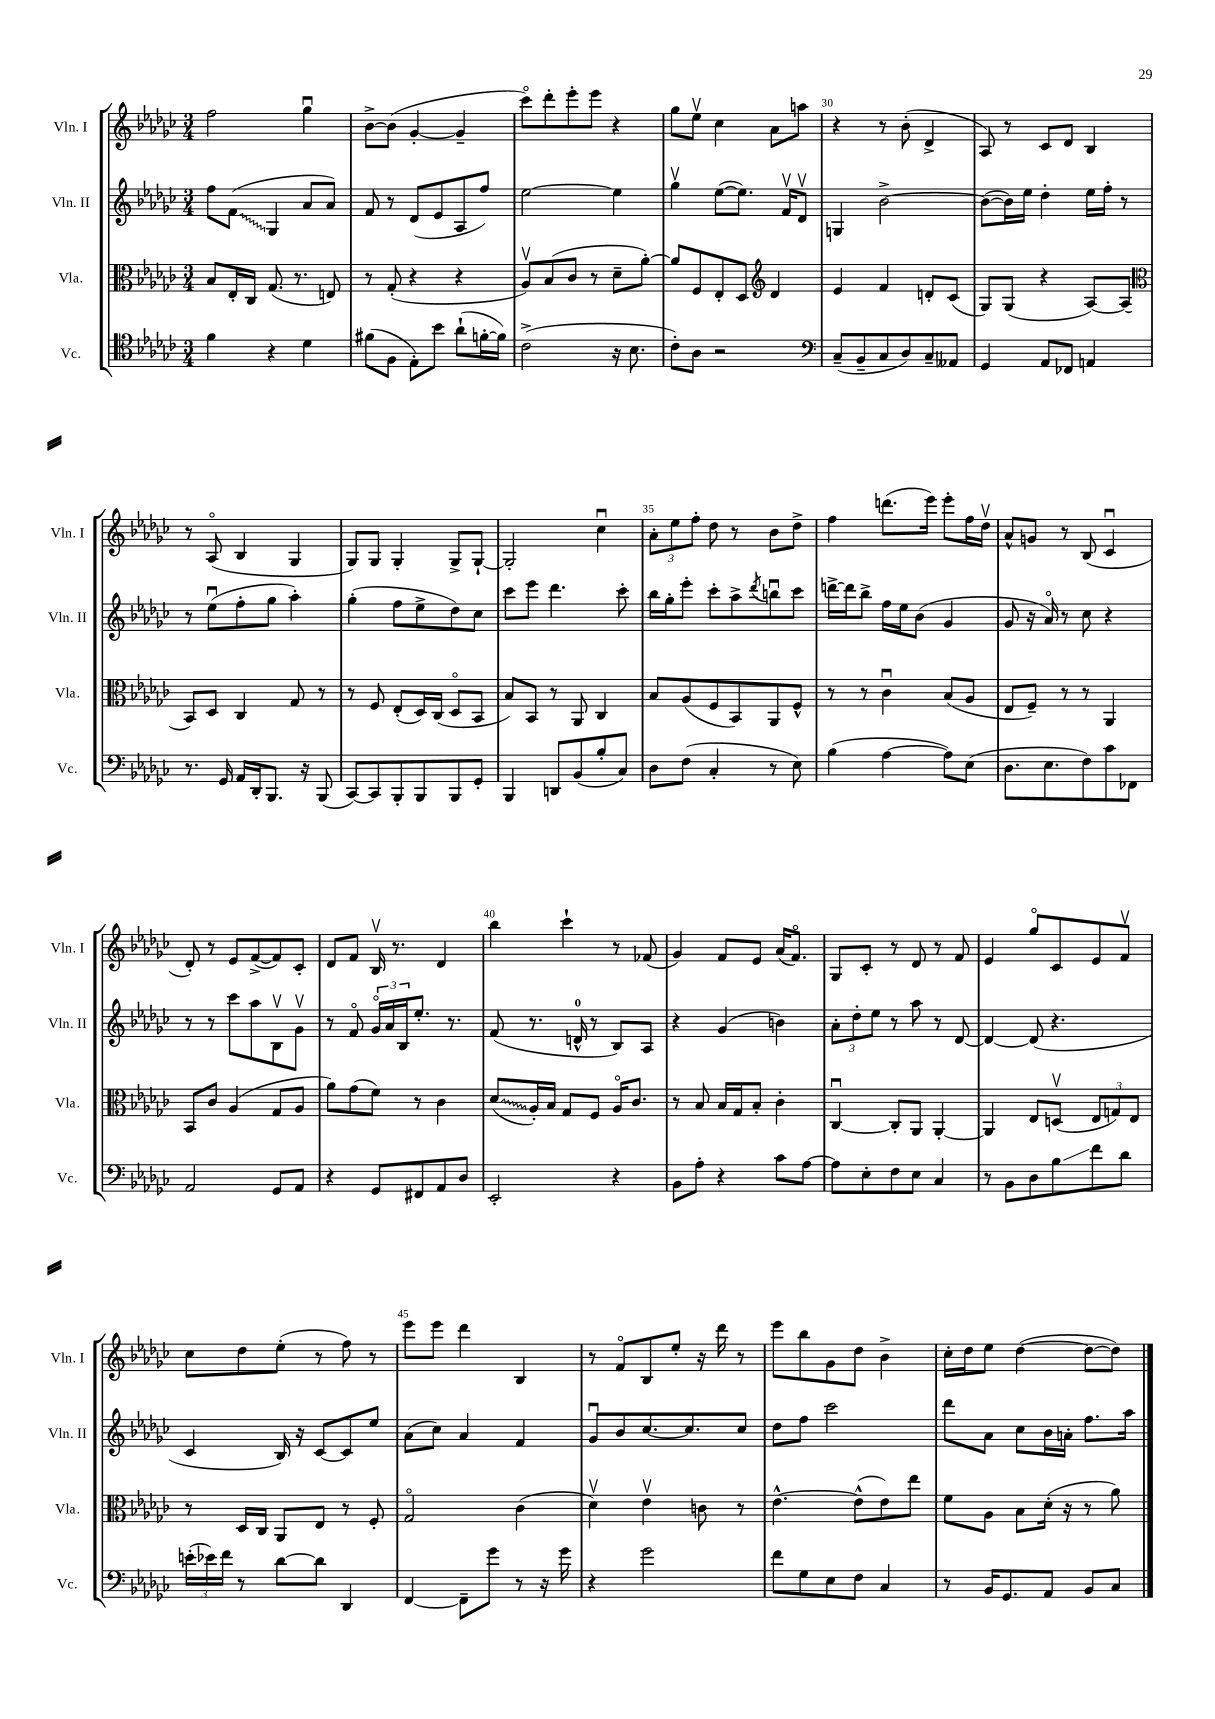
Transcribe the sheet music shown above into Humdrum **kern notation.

**kern	**kern	**kern	**kern
*staff4	*staff3	*staff2	*staff1
*clefC4	*clefC3	*clefG2	*clefG2
*k[b-e-a-d-g-c-]	*k[b-e-a-d-g-c-]	*k[b-e-a-d-g-c-]	*k[b-e-a-d-g-c-]
*M3/4	*M3/4	*M3/4	*M3/4
4f\	8B-/L	8ff\L	2ff\
.	16E-'/L	(8f\J	.
.	16C-/JJ	.	.
4r	(8.G-/	4G-/	.
.	8.r	.	.
4d-\	.	8a-/L	4gg-u\
.	8E/)	8a-/J)	.
=	=	=	=
(8f#\L	8r	8f/	[8b-^\L
8F\J	(8G-'/	8r	(8b-\]J
8E-'\L)	4r	(8d-/L	[4g-'/
8b-\J	.	8e-/	.
(8a-`\L	4r	8A-/	4g-~/]
[16f'\L	.	8ff/J)	.
16f\]JJ)	.	.	.
=	=	=	=
(2c-^\	8A-v/L)	[2ee-\	8ccc-o\L)
.	(8B-/	.	8ddd-'\
.	8c-/J	.	8eee-'\
.	8r	.	8eee-\J
16r	8d-~\L	4ee-\]	4r
8.B-\	.	.	.
.	[8a-'\J)	.	.
=	=	=	=
8c-'\L)	8a-/]L	4gg-v\	8gg-\L
8A-\J	8F/	.	8ee-v\J
2r	8E-'/	([8ee-\L	4cc-\
.	8D-/J	8.ee-\]J)	.
*	*clefG2	*	*
.	4d-/	.	8a-\L
.	.	16fv/LK	.
.	.	8d-v/J	8aa\J
=	=	=	=
*clefF4	*	*	*
(8C-~/L	4e-/	4G/	4r
8BB-~/	.	.	.
8C-/	4f/	[2b-^\	8r
8D-/)	.	.	(8b-'\
8C-~/	8d'/L	.	4d-^/
8AA--/J	(8c-/J	.	.
=	=	=	=
4GG-/	8G-/L)	(8b-\_L	8A-/)
.	(8G-/J	16b-\]L)	8r
.	.	16ee-\JJ	.
8AA-/L	4r	4dd-'\	8c-/L
8FF-/J	.	.	8d-/J
4AA/	[8A-/L)	16ee-\LL	4B-/
.	.	16ff'\JJ	.
.	(8A-/]J	8r	.
=	=	=	=
*	*clefC3	*	*
8.r	8BB-/L)	8r	8r
.	8D-/J	(8ee-u\L	(8A-o/
16GG-/	.	.	.
16AA-/LL	4C-/	8ff'\	4B-/
16DD-'/J	.	.	.
8.BBB-/J	.	8gg-\J	.
.	8G-/	4aa-'\)	4G-/
16r	.	.	.
(8BBB-/	8r	.	.
=	=	=	=
[8CC-/L)	8r	(4gg-'\	8G-/L)
8CC-/]	8F/	.	8G-/J
8BBB-'/	(8E-'/L	8ff\L	4G-'/
8BBB-/	16D-/L)	8ee-^\	.
.	(16C-/JJ	.	.
8BBB-/	8D-o/L	8dd-\)	8G-^/L
8GG-'/J	8BB-/J	8cc-\J	[8G-`/J
=	=	=	=
4BBB-/	8B-/L)	8ccc-\L	2G-'/]
.	8BB-/J	8eee-\J	.
8DD/L	8r	4.ddd-\	.
(8BB-/	8AA-/	.	.
8B-'/	4C-/	.	4cc-u\
8C-/J)	.	8ccc-'\	.
=	=	=	=
8D-\L	8B-/L	16bb-\LL	12a-'\L
.	.	16gg-'\J	.
.	.	.	12ee-\
(8F\J	(8A-/	8eee-'\J	.
.	.	.	12ff'\J
4C-'/	8F/	8ccc-'\L	8dd-\
.	8BB-/)	8aa-^\	8r
.	.	8qddd-/	.
8r	8AA-/	8bbu\	8b-\L
8E-\)	8F^^/J	8ccc-\J	8dd-^\J
=	=	=	=
(4B-\	8r	[16ddd^\LL	4ff\
.	.	16ddd\]J	.
.	8r	8bb-^\J	.
[4A-\	4c-u\	16ff\LL	(8.ddd\L
.	.	16ee-\J	.
.	.	(8b-\J	.
.	.	.	16eee-\Jk)
8A-\]L)	(8B-/L	4g-/	8eee-'\L
(8E-\J	8A-/J	.	16ff\L
.	.	.	16dd-v\JJ
=	=	=	=
8.D-\L	8E-/L	8g-/	8a-^^/L
.	8F~/J)	16r	8g/J
8.E-\	.	16a-o/)	.
.	8r	8r	8r
8F\)	8r	8cc-\	(8B-/
8c-\	4AA-/	4r	4c-u/
8FF-\J	.	.	.
=	=	=	=
2AA-/	8BB-/L	8r	8d-'/)
.	8c-/J	8r	8r
.	(4A-/	8ccc-\L	8e-/L
.	.	8aa-\	([8f^/
8GG-/L	8G-/L	8B-v\	8f/])
8AA-/J	8A-/J	8g-v\J	8c-'/J
=	=	=	=
4r	8a-\L)	8r	8d-/L
.	(8g-\	8fo/	8f/J
8GG-/L	8f\J)	24g-o/LL	16B-v/
.	.	24a-/	.
.	.	.	8.r
.	.	24B-/J	.
8FF#/	8r	8.ee-'/J	.
8AA-/	4c-\	.	4d-/
.	.	8.r	.
8D-/J	.	.	.
=	=	=	=
2EE-'/	(8d-/L	(8f/	4bb-\
.	16A-'/L)	8.r	.
.	16B-/JJ	.	.
.	8G-/L	.	4ccc-`\
.	.	16d^^/	.
.	8F/J	8r	.
4r	16A-o/LK	8B-/L)	8r
.	8.c-/J	.	.
.	.	8A-/J	(8f-/
=	=	=	=
8BB-\L	8r	4r	4g-/)
8A-'\J	8B-/	.	.
4r	16B-/LL	(4g-/	8f/L
.	16G-/J	.	.
.	8B-'/J	.	8e-/J
8c-\L	4c-'\	4b\)	(16a-/LK
.	.	.	8.fo/J)
[8A-\J	.	.	.
=	=	=	=
8A-\]L	[4C-u/	12a-'\L	8G-/L
.	.	12dd-'\	.
8E-'\	.	.	8c-'/J
.	.	12ee-\J	.
8F\	8C-'/]L	8r	8r
8E-\J	8AA-/J	8aa-\	8d-/
4C-/	[4AA-'/	8r	8r
.	.	[8d-/	8f/
=	=	=	=
8r	4AA-/]	4d-/_	4e-/
8BB-\L	.	.	.
8D-\	8E-/L	(8d-/]	8gg-o/L
8B-\	(8Dv/J	4.r	8c-/
8f\	12E-/L	.	8e-/
.	12G/)	.	.
8d-\J	.	.	8fv/J
.	12E-/J	.	.
=	=	=	=
(24e'\LL	8r	4c-/	8cc-\L
24e-\)	.	.	.
24f\JJ	.	.	.
8r	16D-/LL	.	8dd-\
.	16C-/JJ	.	.
[8d-\L	8AA-/L	16B-/)	(8ee-'\J
.	.	16r	.
8d-\]J	8E-/J	[8c-/L	8r
4DD-/	8r	8c-/]	8ff\)
.	8F'/	8ee-/J	8r
=	=	=	=
[4FF/	2G-o/	(8a-\L	8eee-\L
.	.	8cc-\J)	8eee-\J
8FF~\]L	.	4a-/	4ddd-\
8g-\J	.	.	.
8r	(4c-\	4f/	4B-/
16r	.	.	.
16g-\	.	.	.
=	=	=	=
4r	4d-v\)	8g-u/L	8r
.	.	8b-/	8fo/L
2g-\	4e-v\	[8.cc-/	8B-/
.	.	.	8ee-'/J
.	.	8.cc-/]	.
.	8c\	.	16r
.	.	.	16ddd-\
.	8r	8cc-/J	8r
=	=	=	=
8f\L	[4.e-^^\	8dd-\L	8eee-\L
8G-\	.	8ff\J	8bb-\
8E-\	.	2ccc-\	8g-\
8F\J	(8e-^^\]L	.	8dd-\J
4C-/	8e-\)	.	4b-^\
.	8ee-\J	.	.
=	=	=	=
8r	8f\L	8ddd-\L	16cc-'\LL
.	.	.	16dd-\J
16BB-/LK	8A-\J	8a-\J	8ee-\J
8.GG-/	.	.	.
.	8B-\L	8cc-\L	([4dd-\
8AA-/J	(16d-'\Jk	16b-\L	.
.	16r	16a'\JJ	.
8BB-/L	8r	8.ff\L	8dd-\_L
8C-/J	8a-\)	.	8dd-\]J)
.	.	16aa-\Jk	.
==	==	==	==
*-	*-	*-	*-
